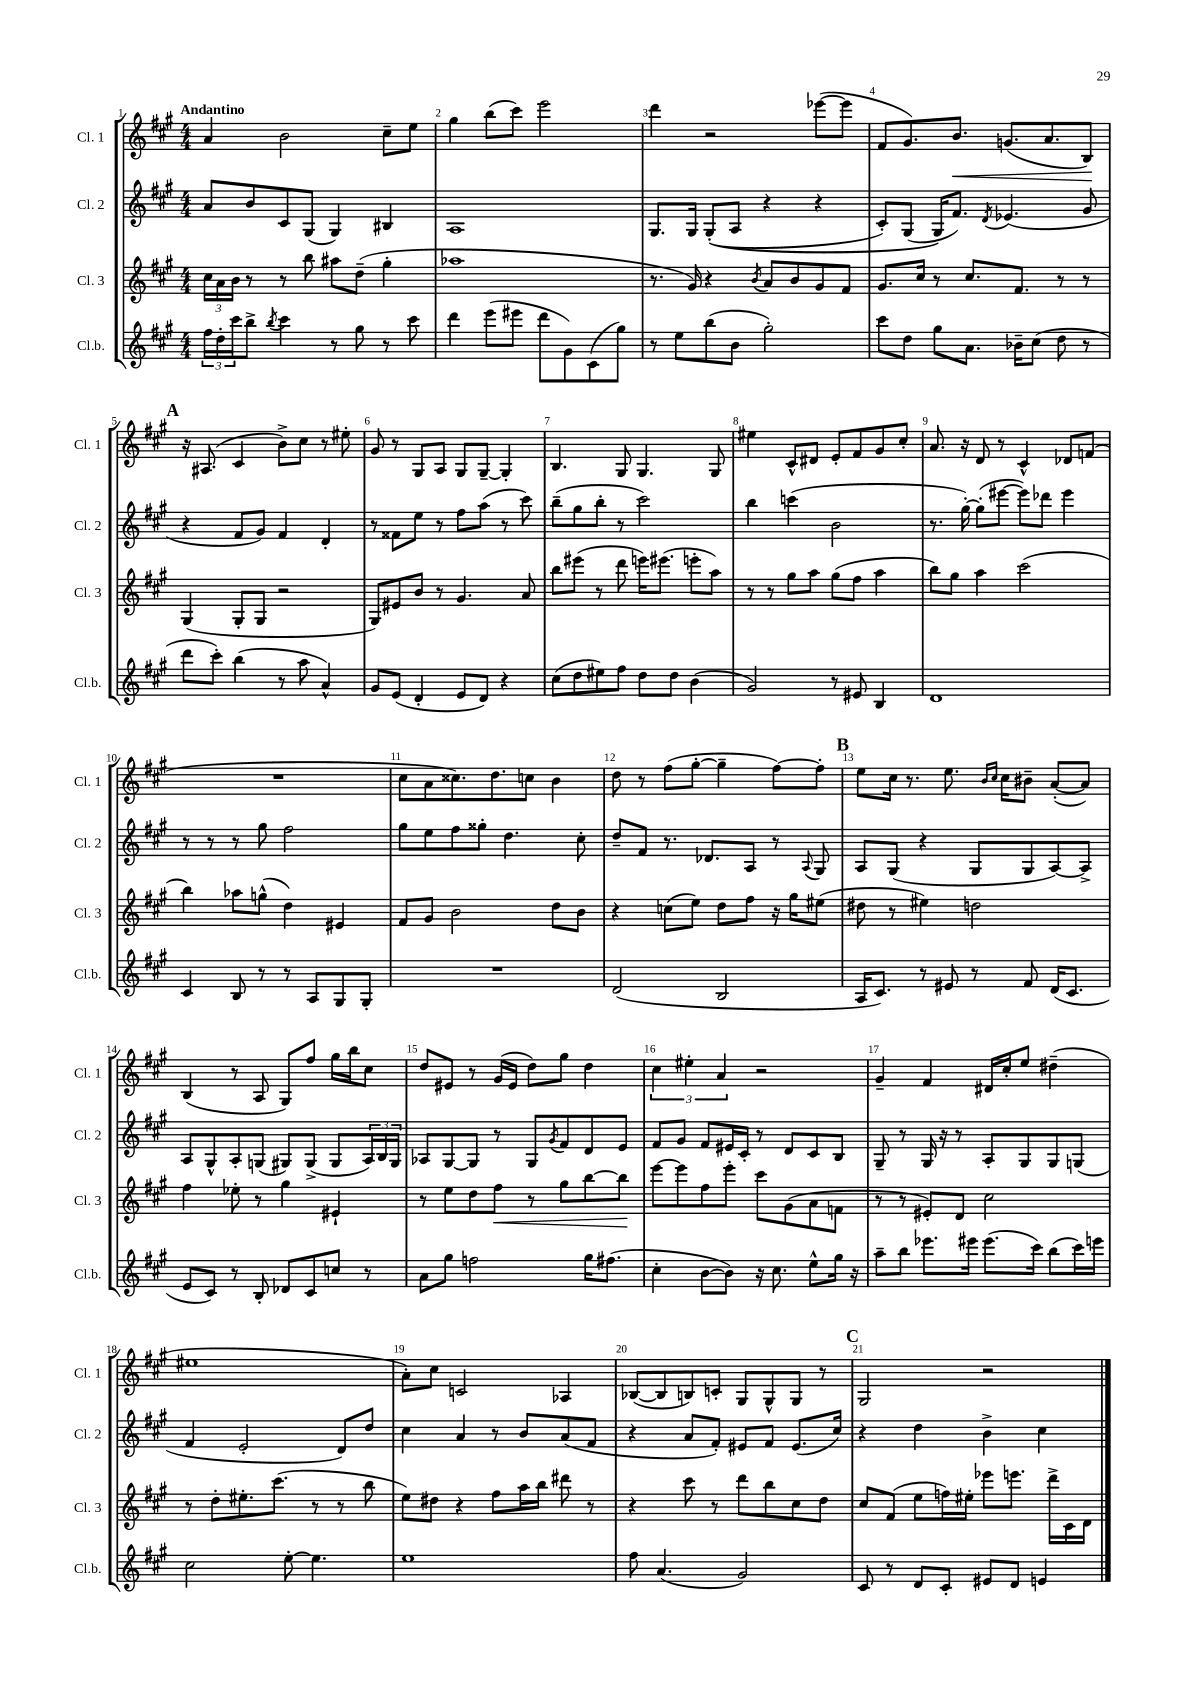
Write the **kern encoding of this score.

**kern	**kern	**kern	**kern
*staff4	*staff3	*staff2	*staff1
*clefG2	*clefG2	*clefG2	*clefG2
*k[f#c#g#]	*k[f#c#g#]	*k[f#c#g#]	*k[f#c#g#]
*M4/4	*M4/4	*M4/4	*M4/4
24ff#\LL	24cc#\LL	8a/L	4a/
24dd'\	24a\	.	.
24ccc#\J	24b\JJ	.	.
8bb^\J	8r	8b/	.
8qbb/	.	.	.
4ccc#\	8r	8c#/	2b\
.	8bb\	(8G#/J	.
8r	8aa#\L	4G#/)	.
8gg#\	(8dd~\J	.	.
8r	4gg#'\	4B#/	8cc#~\L
8ccc#\	.	.	8ee\J
=	=	=	=
4ddd\	1aa-	1A	4gg#\
(8eee\L	.	.	(8bb\L
8eee#\J	.	.	8ccc#\J)
8ddd\L	.	.	2eee\
8g#\)	.	.	.
(8c#\	.	.	.
8gg#\J)	.	.	.
=	=	=	=
8r	8.r	8.G#/L	4ddd\
8ee\L	.	.	.
.	16g#/)	16G#/Jk	.
(8bb\	4r	&((8G#'/L	2r
8b\J	.	8A/J	.
.	8qb/	.	.
2gg#'\)	8a/L	4r	.
.	8b/	.	.
.	8g#/	4r	([8eee-\L
.	8f#/J	.	8eee-\]J
=	=	=	=
8ccc#\L	8.g#/L	8c#'/L)	8f#/L
8dd\J	.	(8G#/J	8.g#/)
.	16cc#/Jk	.	.
8gg#\L	8r	16G#/LK&)	.
.	.	8.f#/J)	8.b/J
8.a\J	8.cc#/L	.	.
.	.	8qd/	.
.	.	(4.e-/	(8.g/L
16b-~\LK	8.f#/J	.	.
(8cc#\J	.	.	.
.	.	.	8.a/
8dd\	8r	.	.
8r	8r	8g#/	8B/J)
=	=	=	=
8ddd\L	(4G#/	4r	16r
.	.	.	(8.A#/
8ccc#'\J)	.	.	.
(4bb\	8G#'/L	8f#/L	4c#/
.	8G#/J	8g#/J)	.
8r	2r	4f#/	8b^\L)
8aa\	.	.	8cc#\J
4a^^/)	.	4d'/	8r
.	.	.	8ee#'\
=	=	=	=
8g#/L	8G#/L)	8r	8g#/
(8e/J	8e#/	8f##\L	8r
4d'/	8b/J	8ee\J	8G#/L
.	8r	8r	8A/J
8e/L	4.g#/	8ff#\L	8G#/L
8d/J)	.	(8aa\J	[8G#~/J
4r	.	8r	4G#'/]
.	8a/	8ccc#\)	.
=	=	=	=
(8cc#\L	8bb\L	(8bb~\L	4.B/
8dd\	(8eee#\J	8gg#\	.
8ee#\)	8r	8bb'\J	.
8ff#\J	8ddd\	8r	8G#/
8dd\L	16eee\LK)	2ccc#\)	4.G#/
.	(8.eee#\J	.	.
8dd\J	.	.	.
(4b\	8eee'\L	.	.
.	8aa\J)	.	8G#/
=	=	=	=
2g#/)	8r	4bb\	4ee#\
.	8r	.	.
.	8gg#\L	(4ccc\	8c#^^/L
.	8aa\J	.	8d#/J
8r	(8gg#\L	2b\	8e'/L
8e#/	8ff#\J	.	8f#/
4B/	4aa\	.	8g#/
.	.	.	8cc#'/J
=	=	=	=
1d	8bb\L)	8.r	8.a/
.	8gg#\J	.	.
.	.	[16gg#'\)	16r
.	4aa\	(8gg#'\]L	8d/
.	.	[8eee#\J	8r
.	(2ccc#\	8eee#\]L)	4c#^^/
.	.	8ddd-\J	.
.	.	4eee#\	8d-/L
.	.	.	(8f/J
=	=	=	=
4c#/	4bb\)	8r	1r
.	.	8r	.
8B/	8aa-\L	8r	.
8r	(8gg^^\J	8gg#\	.
8r	4dd\)	2ff#\	.
8A/L	.	.	.
8G#/	4e#/	.	.
8G#'/J	.	.	.
=	=	=	=
1r	8f#/L	8gg#\L	8cc#\L
.	8g#/J	8ee\	8a\
.	2b\	8ff#\	8.cc##\)
.	.	8gg##'\J	.
.	.	.	8.dd\
.	.	4.dd\	.
.	.	.	8cc\J
.	8dd\L	.	4b\
.	8b\J	8cc#'\	.
=	=	=	=
(2d/	4r	8dd~/L	8dd\
.	.	8f#/J	8r
.	(8cc\L	8.r	(8ff#\L
.	8ee\J)	.	[8gg#'\J
.	.	8.d-/L	.
2B/	8dd\L	.	4gg#~\]
.	8ff#\J	8A/J	.
.	16r	8r	[8ff#\L)
.	16gg#\LK	.	.
.	.	8qqA/	.
.	(8ee#\J	8G#/	8ff#'\]J
=	=	=	=
16A/LK	8dd#\	8A/L	8ee\L
8.c#/J)	.	.	.
.	8r	(8G#/J	16cc#\Jk
.	.	.	8.r
8r	4ee#\)	4r	.
8e#/	.	.	8.ee\
8r	2dd\	8G#/L	.
.	.	.	16qqb/LL
.	.	.	16qqcc#/JJ
.	.	.	16cc#\LK
8f#/	.	8G#/	8b#~\J
(16d/LK	.	[8A/)	([8a'/L
8.c#/J	.	.	.
.	.	8A^/]J	8a/]J)
=	=	=	=
8e/L	4ff#\	8A/L	(4B/
8c#/J)	.	8G#^^/	.
8r	8ee-'\	8A'/	8r
8B'/	8r	(8G/J	8A/
8d-/L	4gg#\	8G#/L)	8G#/L)
8c#/	.	(8G#^/J	8ff#/J
8cc/J	4e#`/	8G#/L	16gg#\LL
.	.	.	16bb\J
8r	.	24A/L)	8cc#\J
.	.	24B/	.
.	.	24G#/JJ	.
=	=	=	=
8a\L	8r	8A-/L	8dd/L
8gg#\J	8ee\L	[8G#/	8e#/J
2ff\	8dd\	8G#/]J	8r
.	8ff#\J	8r	(16g#/LL
.	.	.	16e#/JJ
.	8r	8G#/L	8dd\L)
.	.	8qg#/	.
.	8gg#\L	8f#/	8gg#\J
16gg#\LK	[8bb\	8d/	4dd\
(8.ff#\J	.	.	.
.	8bb\]J	8e/J	.
=	=	=	=
4cc#'\	[8eee\L	8f#/L	6cc#\
.	8eee\]	8g#/J	.
.	.	.	6ee#'\
[8b\L	8ff#\	8f#/L	.
.	.	.	6a/
8b\]J)	8eee'\J	16e#/L	.
.	.	16c#'/JJ	.
16r	8ccc#\L	8r	2r
8.cc#\	.	.	.
.	(8g#\	8d/L	.
8ee^^\L	8a\	8c#/	.
16gg#\Jk	8f\J	8B/J	.
16r	.	.	.
=	=	=	=
8aa~\L	8r	8G#~/	4g#~/
8bb\J	8r	8r	.
8.eee-\L	8e#'/L)	16G#/	4f#/
.	.	16r	.
.	8d/J	8r	.
16eee#\Jk	.	.	.
(8.eee#\L	2cc#\	8A'/L	16d#/LL
.	.	.	16cc#'/J
.	.	8G#/	8ee/J
16ccc#\Jk)	.	.	.
(8bb\L	.	8G#/	(4dd#~\
16ccc#\L)	.	(8G/J	.
16eee\JJ	.	.	.
=	=	=	=
2cc#\	8r	4f#/	1ee#
.	8dd'\L	.	.
.	8.ee#'\	2e'/	.
.	(8.ccc#\J	.	.
[8ee'\	.	.	.
4.ee\]	8r	.	.
.	8r	8d/L)	.
.	8bb\	8dd/J	.
=	=	=	=
1ee	8ee\L)	4cc#\	8a'\L)
.	8dd#\J	.	8cc#\J
.	4r	4a/	2c/
.	8ff#\L	8r	.
.	16aa\L	8b/L	.
.	16bb\JJ	.	.
.	8ddd#\	(8a/	4A-/
.	8r	8f#/J	.
=	=	=	=
8ff#\	4r	4r	([8B-/L
(4.a/	.	.	8B-/]
.	8ccc#\	8a/L	8B/)
.	8r	8f#'/J)	8c'/J
2g#/)	8ddd\L	8e#/L	8G#/L
.	8bb\	8f#/J	8G#^^/
.	8cc#\	(8.e#/L	8G#/J
.	8dd\J	.	8r
.	.	16cc#/Jk)	.
=	=	=	=
8c#/	8cc#/L	4r	2G#/
8r	(8f#/J	.	.
8d/L	8ee\L	4dd\	.
8c#'/J	16ff\L)	.	.
.	16ee#'\JJ	.	.
8e#/L	8eee-\L	4b^\	2r
8d/J	8.eee\J	.	.
4e/	.	4cc#\	.
.	16ddd^\LL	.	.
.	16c#\	.	.
.	16d\JJ	.	.
==	==	==	==
*-	*-	*-	*-
